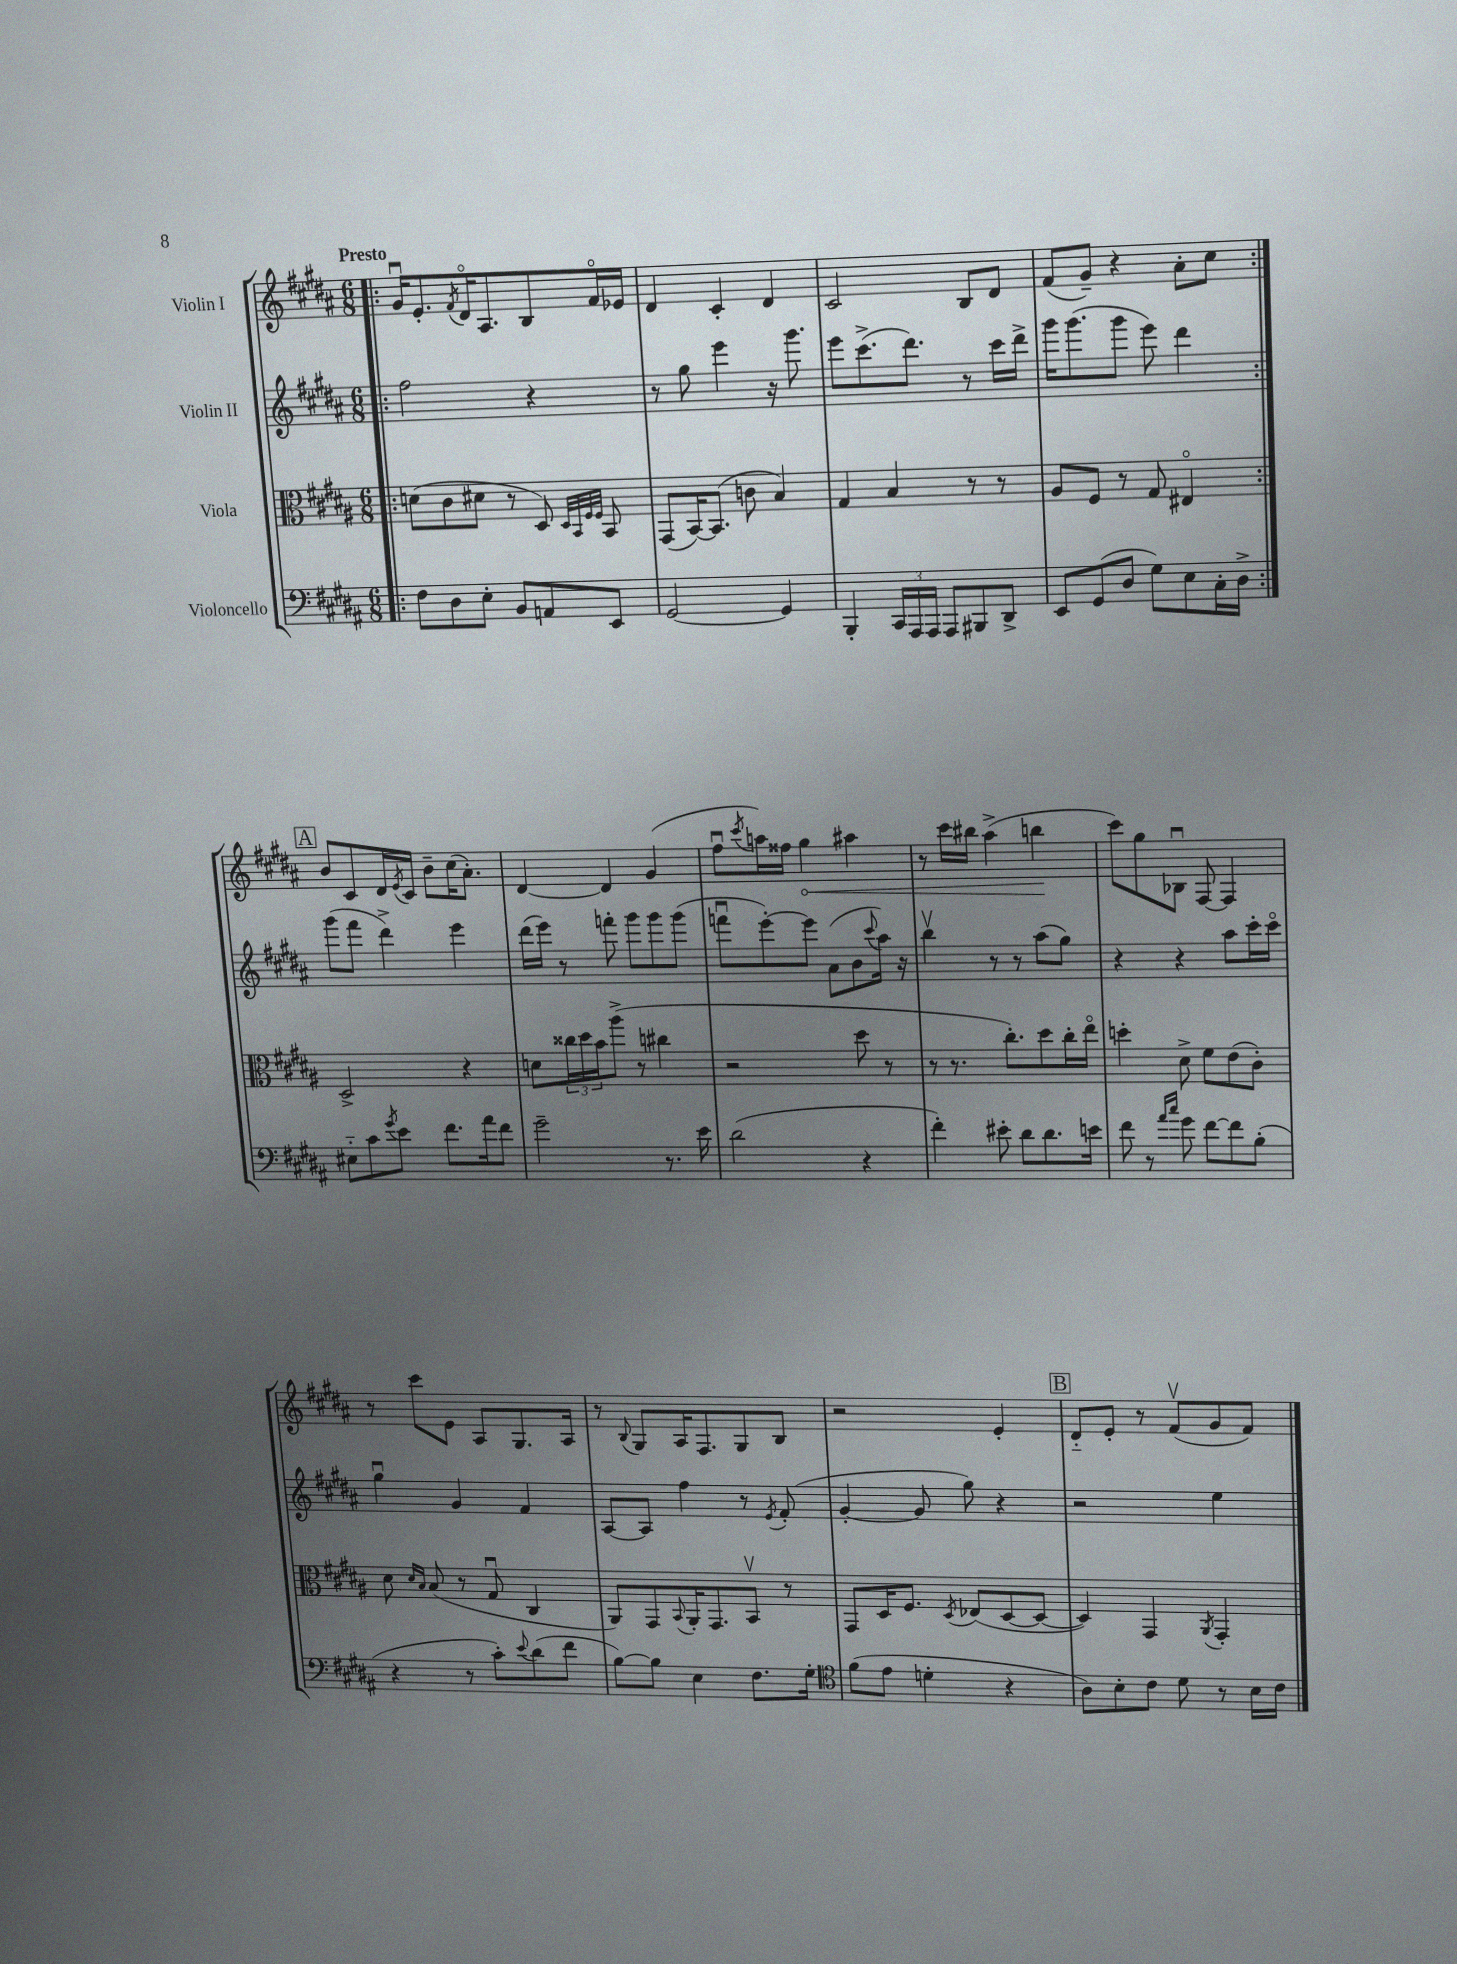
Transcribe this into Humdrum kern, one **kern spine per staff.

**kern	**kern	**kern	**kern
*staff4	*staff3	*staff2	*staff1
*clefF4	*clefC3	*clefG2	*clefG2
*k[f#c#g#d#a#]	*k[f#c#g#d#a#]	*k[f#c#g#d#a#]	*k[f#c#g#d#a#]
*M6/8	*M6/8	*M6/8	*M6/8
=!|:	=!|:	=!|:	=!|:
8F#	(8d	2ff#	16g#u
.	.	.	8.e'
8D#	8c#	.	.
.	.	.	8qf#
8E'	8d#	.	16d#o
.	.	.	8.A#
8BB	8r	.	.
8AA	8D#)	4r	8B
.	32qqD#	.	.
.	32qqBB	.	.
.	32qqF#	.	.
.	32qqF#	.	.
8EE	8BB	.	16f#o
.	.	.	16e-
=	=	=	=
[2GG#	(8GG#	8r	4d#
.	[16BB)	8gg#	.
.	(8.BB]	.	.
.	.	4eee	4c#'
.	8c	.	.
4GG#]	4B)	16r	4d#
.	.	8.ggg#	.
=	=	=	=
4BBB'	4G#	8eee	2c#
.	.	(8.ccc#^	.
24CC#	4B	.	.
24AAA#	.	.	.
.	.	8.ddd#)	.
24AAA#	.	.	.
8AAA#	.	.	.
8BBB#	8r	8r	8B
8DD#^	8r	16ccc#	8d#
.	.	16ddd#^	.
=	=	=	=
8EE	8A#	16ggg#	(8f#
.	.	(8.ggg#	.
(8GG#	8F#	.	8g#~)
8D#	8r	8ggg#	4r
8G#)	8G#	8eee)	.
8E	4E#o	4ddd#	8a#'
16C#'	.	.	8cc#
16D#^	.	.	.
=:|!	=:|!	=:|!	=:|!
8E#'~	2D#^	(8ggg#	8b
8c#	.	8fff#	8c#
8qg#	.	.	.
8e	.	4ddd#^)	16d#
.	.	.	8qe
.	.	.	16c#
8.f#	.	.	8b~
.	4r	4eee	(16cc#
16a#	.	.	8.a#')
8f#	.	.	.
=	=	=	=
2g#~	8d	(16ddd#	[4d#
.	.	16eee)	.
.	24cc##	8r	.
.	24dd#	.	.
.	24b	.	.
.	(8aa#^	8fff'	4d#]
.	8r	8ggg#	.
8.r	4cc#	8ggg#	(4g#
.	.	(8ggg#	.
16e	.	.	.
=	=	=	=
(2d#	2r	8fffu	8ff#u
.	.	.	8qccc#
.	.	[8eee')	16aa)
.	.	.	16ff##
.	.	8eee]	4gg#
.	.	(8a#	.
4r	8dd#	8b	4aa#
.	.	8qqccc#	.
.	8r	16aa#)	.
.	.	16r	.
=	=	=	=
4f#')	8r	4bbv	8r
.	8.r	.	16ccc#
.	.	.	16bb#
8e#'	.	8r	(4aa#^
.	8.cc#')	.	.
8d#	.	8r	.
8.d#	8dd#	(8aa#	4bb
.	16cc#'	8gg#)	.
16e	16eeo	.	.
=	=	=	=
8f#	4dd'	4r	8ccc#)
8r	.	.	8gg#
16qqa#	.	.	.
16qqcc#	.	.	.
8g#	8d#^	4r	8B-u
[8f#	8f#	.	[8F#
8f#]	(8e	8aa#	4F#]
(8B'	8c#')	16ccc#'	.
.	.	16ccc#o	.
=	=	=	=
4r	8d#	4gg#u	8r
.	16qqd#	.	.
.	16qqB	.	.
.	(8B	.	8ccc#
8r	8r	4g#	8e
8c#')	8G#u	.	8A#
8qqe	.	.	.
(8d#	4C#	4f#	8.G#
8f#	.	.	.
.	.	.	16A#
=	=	=	=
[8B)	8AA#)	[8A#	8r
.	.	.	8qqB
8B]	8GG#	8A#]	8G#
.	8qqBB	.	.
4E	16AA#'	4ff#	16A#
.	8.GG#	.	8.F#
8.F#	8BBv	8r	8G#
.	.	8qe	.
.	8r	(8f#'	8B
16G#'	.	.	.
=	=	=	=
*clefC4	*	*	*
(8f#	8GG#	[4g#'	2r
8e	16D#	.	.
.	8.F#	.	.
4d'	.	8g#]	.
.	8qD#	.	.
.	(8E-	8gg#)	.
4r	[8D#	4r	4e'
.	8D#_	.	.
=	=	=	=
8A#)	4D#])	2r	8d#'~
8B'	.	.	8e'
8c#	4GG#	.	8r
8d#	.	.	(8f#v
.	8qAA#	.	.
8r	4GG#'	4ee	8g#
16B	.	.	8f#)
16c#	.	.	.
==	==	==	==
*-	*-	*-	*-
